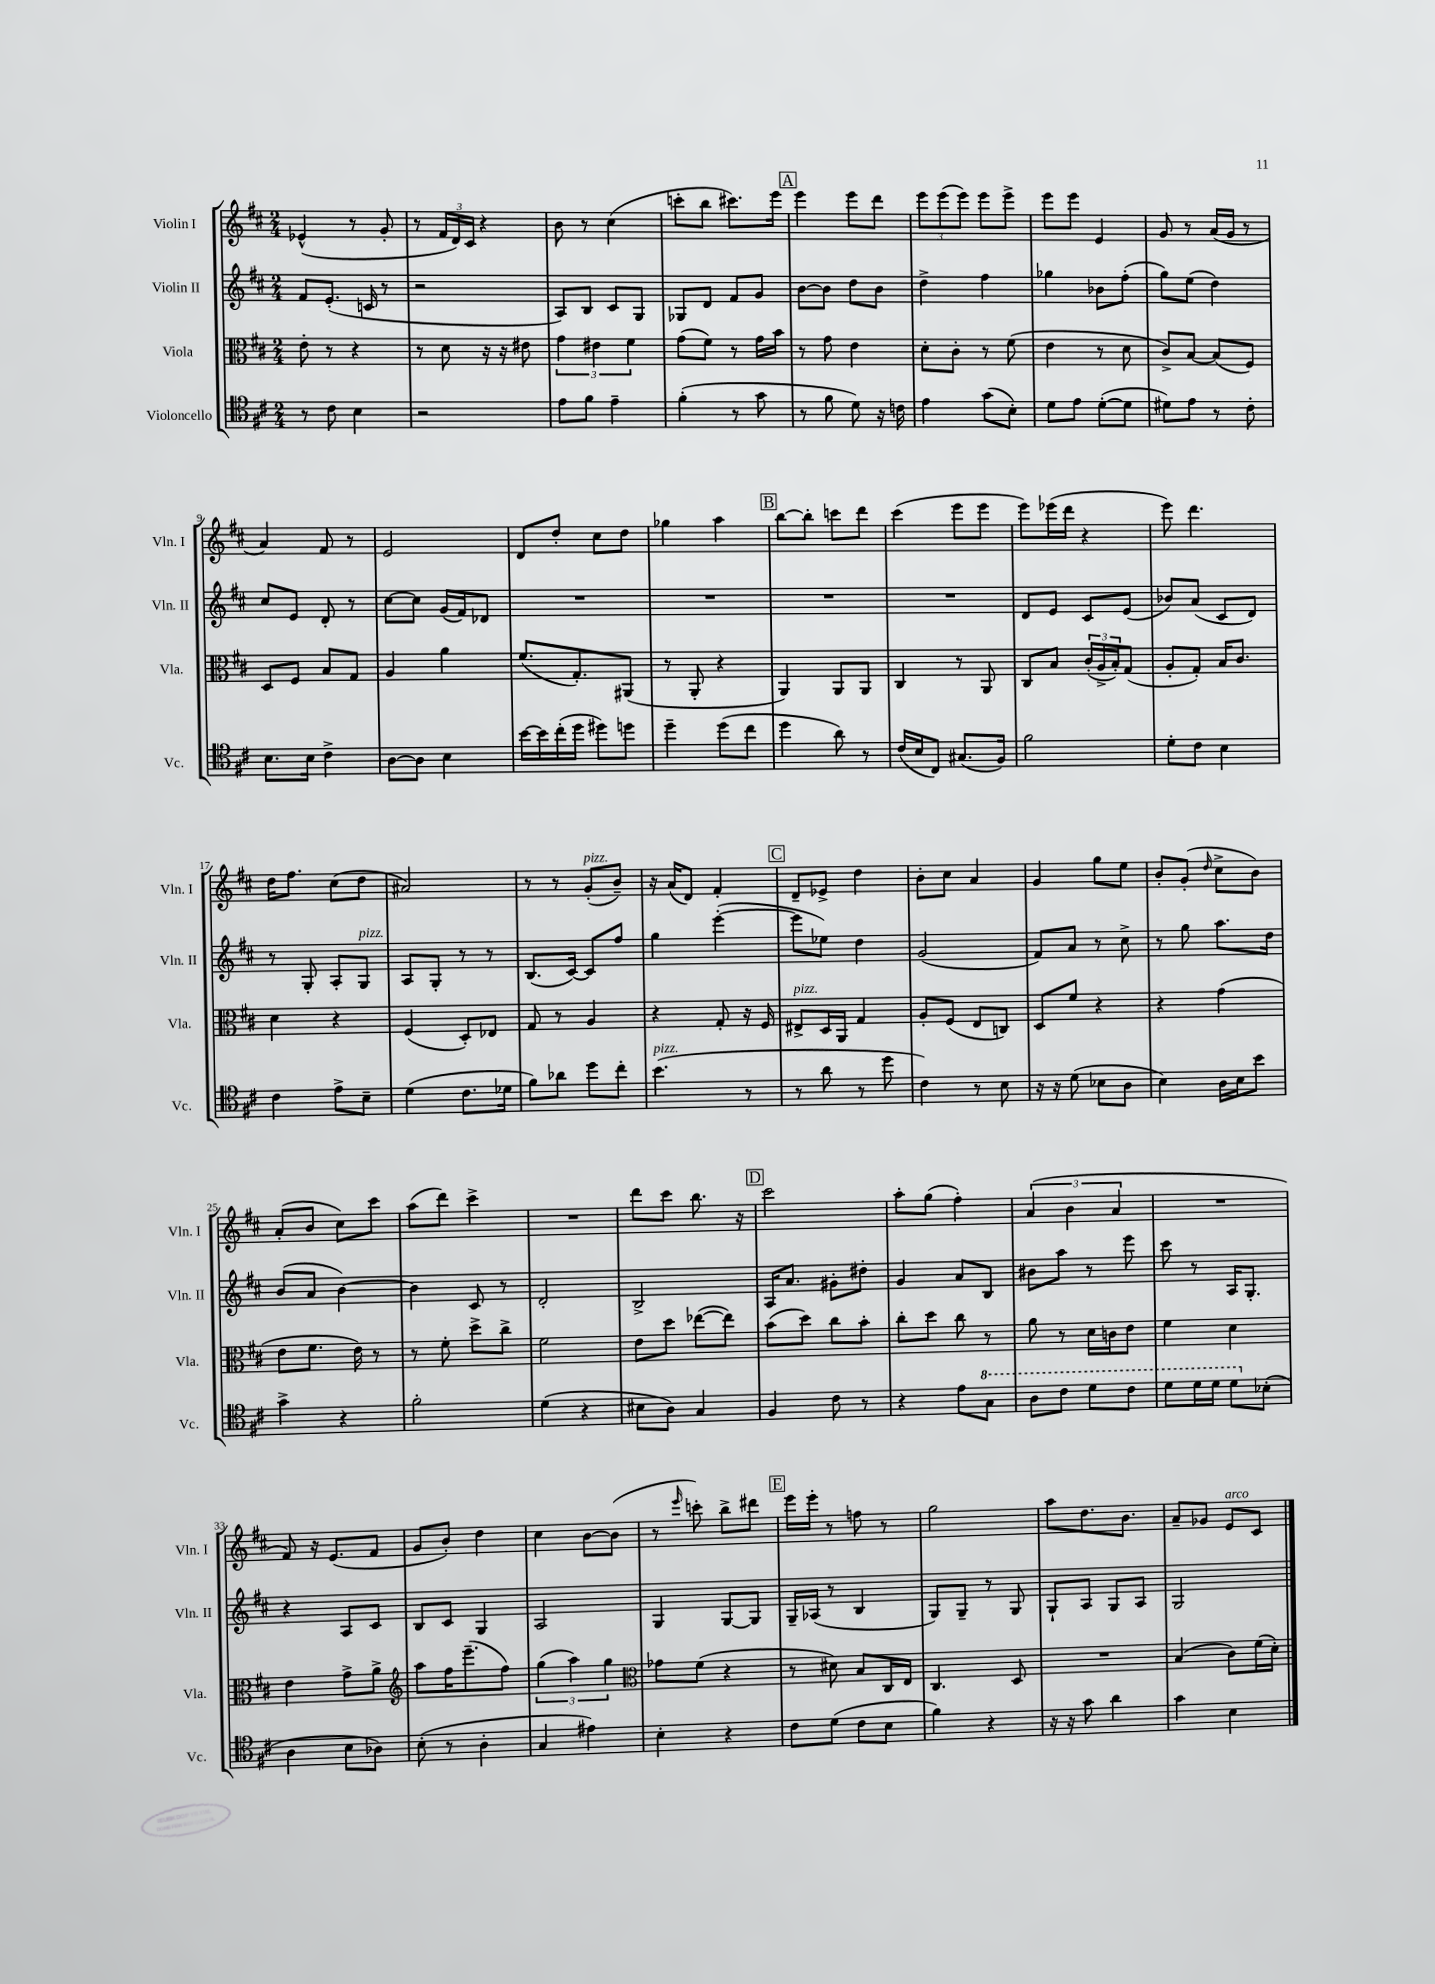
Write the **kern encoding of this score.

**kern	**kern	**kern	**kern
*staff4	*staff3	*staff2	*staff1
*clefC4	*clefC3	*clefG2	*clefG2
*k[f#c#]	*k[f#c#]	*k[f#c#]	*k[f#c#]
*M2/4	*M2/4	*M2/4	*M2/4
8r	8e'	8f#	(4e-^^
8c#	8r	(8.e'	.
4B	4r	.	8r
.	.	16c	.
.	.	8r	8g'
=	=	=	=
2r	8r	2r	8r
.	8d	.	24f#
.	.	.	24d)
.	.	.	24c#
.	16r	.	4r
.	16r	.	.
.	8e#	.	.
=	=	=	=
8e	6g	8A)	8b
8f#	.	8B	8r
.	6e#	.	.
4e~	.	8c#	(4cc#
.	6f#	.	.
.	.	8G	.
=	=	=	=
(4f#'	(8g	8G-	8ccc'
.	8f#)	8d	8bb
8r	8r	8f#	8.ccc#)
8g	16g	8g	.
.	16b	.	16eee
=	=	=	=
8r	8r	[8b	4eee
8f#	8g	8b]	.
8d)	4e	8dd	8eee
16r	.	8b	8ddd
16c	.	.	.
=	=	=	=
4e	8d'	4dd^	12eee
.	.	.	(12eee
.	8c#'	.	.
.	.	.	12eee)
(8g	8r	4ff#	8eee
8B')	(8f#	.	8eee^
=	=	=	=
8d	4e	4gg-	8eee
8e	.	.	8eee
([8d'	8r	8b-	4e
8d]	8d	(8ff#'	.
=	=	=	=
8d#)	8c#^)	8gg)	8g
8e	[8B	(8ee	8r
8r	(8B]	4dd)	(16a
.	.	.	16g
8c#'	8F#)	.	8r
=	=	=	=
8.B	8D	8cc#	4a)
.	8F#	8e	.
16B	.	.	.
4c#^	8B	8d'	8f#
.	8G	8r	8r
=	=	=	=
[8A	4A	[8cc#	2e
8A]	.	8cc#]	.
4B	4a	(16g	.
.	.	16f#)	.
.	.	8d-	.
=	=	=	=
[16b	(8.f#	2r	8d
16b]	.	.	.
(16cc#'	.	.	8dd'
16dd	8.G')	.	.
8dd#)	.	.	8cc#
8dd	(8AA#	.	8dd
=	=	=	=
4dd~	8r	2r	4gg-
.	8AA'	.	.
(8dd	4r	.	4aa
8cc#	.	.	.
=	=	=	=
4dd	4AA)	2r	[8bb
.	.	.	8bb']
8a)	8AA	.	8ccc
8r	8AA	.	8ddd
=	=	=	=
(16c#	4C#	2r	(4ccc#
16B	.	.	.
8C#)	.	.	.
(8.G#	8r	.	8eee
.	8AA	.	8eee
16F#)	.	.	.
=	=	=	=
2f#	8C#	8d	8eee)
.	8B	8e	(16eee-
.	.	.	16ddd
.	(24c#'	8c#	4r
.	24A^	.	.
.	24B')	.	.
.	(8G	(8e	.
=	=	=	=
8d'	8A'	8b-)	8eee)
8c#	8G')	(8a	4.ddd
4B	16B	8c#	.
.	8.c#	.	.
.	.	8d)	.
=	=	=	=
4c#	4d	8r	16dd
.	.	.	8.ff#
.	.	8G'	.
8e^	4r	8A'	(8cc#
8B~	.	8G	8dd
=	=	=	=
(4d	(4F#	8A	2a#)
.	.	8G'	.
8.c#	8D')	8r	.
.	8E-	8r	.
16d-	.	.	.
=	=	=	=
8f#)	8G	(8.B	8r
8a-	8r	.	8r
.	.	[16c#)	.
8dd	4A	8c#]	(8g'
8cc#'	.	8ff#	8b~)
=	=	=	=
(4.b	4r	4gg	16r
.	.	.	(16a
.	.	.	8d)
.	8G'	([4eee'	4f#'
8r	16r	.	.
.	16F#	.	.
=	=	=	=
8r	8E#^	8eee]	8d~
8a	16D	8ee-)	8e-^
.	16AA	.	.
8r	4G	4dd	4dd
8dd	.	.	.
=	=	=	=
4c#)	8A'	(2g	8b'
.	(8F#	.	8cc#
8r	8E	.	4a
8B	8C)	.	.
=	=	=	=
16r	8D	8f#)	4g
16r	.	.	.
(8d	8f#	8a	.
8B-	4r	8r	8gg
8A	.	8cc#^	8ee
=	=	=	=
4B)	4r	8r	8b'
.	.	8gg	(8g'
.	.	.	16qqdd
16A	(4g	8.aa	8cc#^
16B	.	.	.
8b	.	.	8b)
.	.	16dd	.
=	=	=	=
4g^	8e	(8b	(8a'
.	8.f#	8a	8b
4r	.	[4b)	8cc#)
.	16e)	.	.
.	8r	.	8ccc#
=	=	=	=
2f#'	8r	4b]	(8aa
.	8f#'	.	8ddd)
.	8dd^	8c#	4ccc#^
.	8cc#^	8r	.
=	=	=	=
(4d	2f#	2d'	2r
4r	.	.	.
=	=	=	=
8B#	8e	2B^	8ddd
8A)	8dd	.	8ccc#
4G	([8ee-	.	8.bb
.	8ee-])	.	.
.	.	.	16r
=	=	=	=
4F#	(8b	16A	2ccc#
.	.	8.a	.
.	8dd)	.	.
8c#	8cc#	8g#'	.
8r	8b'	8dd#'	.
=	=	=	=
4r	8cc#'	4g	8aa'
.	8dd	.	(8gg
8e	8cc#	8a	4ff#')
8g	8r	8B	.
=	=	=	=
8a	8a	8b#	(6a
8cc#	8r	8aa	.
.	.	.	6b
8dd	16d	8r	.
.	16c	.	.
.	.	.	6a
8cc#	8e	8eee	.
=	=	=	=
8dd	4f#	8ccc#	2r
16dd	.	8r	.
16dd	.	.	.
8dd	4d	16A	.
.	.	8.G'	.
(8B-'	.	.	.
=	=	=	=
4A	4e	4r	8f#)
.	.	.	16r
.	.	.	(8.e
8B	8g^	8A	.
8A-)	8a^	8c#	8f#
=	=	=	=
*	*clefG2	*	*
(8B'	8aa	8B	8g
8r	16ff#	8c#	8b')
.	(8.eee~	.	.
4A'	.	4G	4dd
.	8ff#)	.	.
=	=	=	=
4G	(6gg	2A	4cc#
.	6aa)	.	.
4e#)	.	.	[8b
.	6gg	.	.
.	.	.	(8b]
=	=	=	=
*	*clefC3	*	*
4B'	8g-	4G	8r
.	.	.	16qqeee
.	(8f#	.	8ccc')
4r	4r	[8G	8bb^
.	.	8G]	8ddd#
=	=	=	=
8c#	8r	16G~	16eee
.	.	(16A-	16eee'
(8d	8d#)	8r	8r
8c#	8B	4B	8ff
8B	16C#	.	8r
.	16E	.	.
=	=	=	=
4f#)	4.C#	8G)	2gg
.	.	8G~	.
4r	.	8r	.
.	8D	8G	.
=	=	=	=
16r	2r	8G`	8aa
16r	.	.	.
8g	.	8A	8.dd
4a	.	8G	.
.	.	.	8.b
.	.	8A	.
=	=	=	=
4g	(4B	2G	8a~
.	.	.	8g-
4B	8c#)	.	8e
.	(16f#	.	8c#
.	16d')	.	.
==	==	==	==
*-	*-	*-	*-
